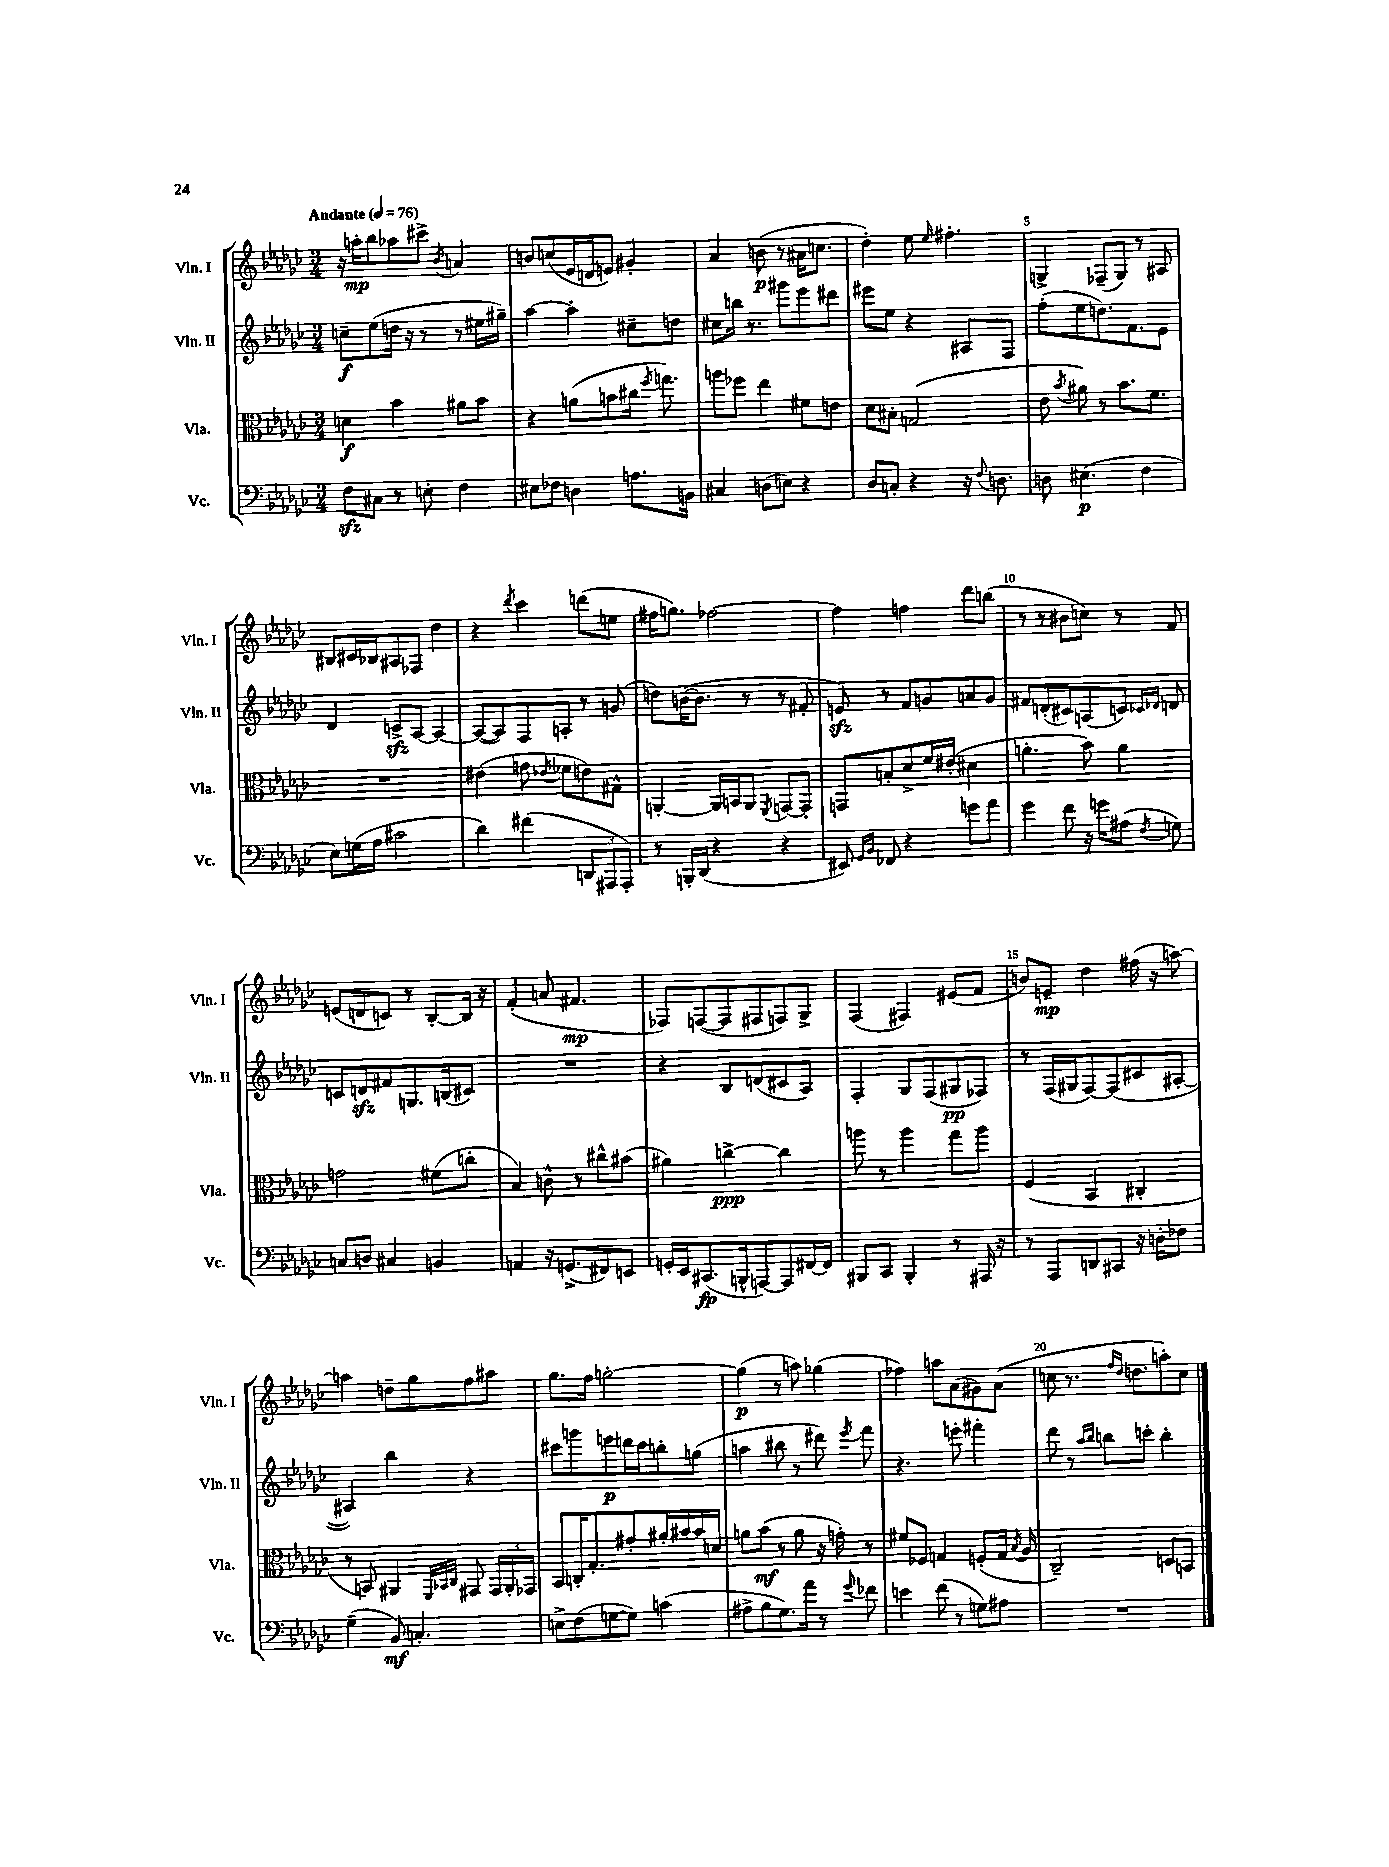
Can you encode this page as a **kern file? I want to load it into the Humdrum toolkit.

**kern	**dynam	**kern	**dynam	**kern	**dynam	**kern	**dynam
*part4	*part4	*part3	*part3	*part2	*part2	*part1	*part1
*staff4	*staff4	*staff3	*staff3	*staff2	*staff2	*staff1	*staff1
*I"Vc.	*	*I"Vla.	*	*I"Vln. II	*	*I"Vln. I	*
*I'Vc.	*	*I'Vla.	*	*I'Vln. II	*	*I'Vln. I	*
*clefF4	*	*clefC3	*	*clefG2	*	*clefG2	*
*k[b-e-a-d-g-c-]	*	*k[b-e-a-d-g-c-]	*	*k[b-e-a-d-g-c-]	*	*k[b-e-a-d-g-c-]	*
*M3/4	*	*M3/4	*	*M3/4	*	*M3/4	*
*MM76	*	*MM76	*	*MM76	*	*MM76	*
=1	=1	=1	=1	=1	=1	=1	=1
!	!	!	!	!	!	!LO:TX:a:B:t=Andante	!
8Fzz\L	.	4dn\	f	8ccn~\L	f	16r	.
.	.	.	.	.	.	16aan'\KL	mp
8C#X\J	.	.	.	(8ee-\	.	8bb-\	.
8r	.	4b-\	.	16ddn\Jk	.	8aa-X\	.
.	.	.	.	16r	.	.	.
8En'\	.	.	.	8r	.	8ccc#X^\J	.
.	.	.	.	.	.	8qb-/	.
4F\	.	8a#X\L	.	8r	.	4an/	.
.	.	8b-\J	.	16ee#X\LL	.	.	.
.	.	.	.	16gg#X~\JJ)	.	.	.
=2	=2	=2	=2	=2	=2	=2	=2
8E#X\L	.	4r	.	[4aa-\	.	8bn/L	.
8F-X\J	.	.	.	.	.	(8ccn/	.
4Dn\	.	(8an\L	.	4aa-'\]	.	16e-/L	.
.	.	.	.	.	.	16dn/J	.
.	.	8bn\	.	.	.	8en/J)	.
8.An\L	.	16cc#X\Jk	.	8cc#X~\L	.	4g#X'/	.
.	.	8qff/	.	.	.	.	.
.	.	8.ggn\)	.	.	.	.	.
.	.	.	.	8ddn\J	.	.	.
16BBn\Jk	.	.	.	.	.	.	.
=3	=3	=3	=3	=3	=3	=3	=3
4C#X/	.	8aan\L	.	8cc#X\L	.	4a-/	.
.	.	8ff-X\J	.	16bbn\Jk	.	.	.
.	.	.	.	8.r	.	.	.
(8Dn\L	.	4ee-\	.	.	.	(8bn\	p
8En\J)	.	.	.	8ggg#X\L	.	8r	.
4r	.	8f#X\L	.	8eee-\	.	16a#X\KL	.
.	.	.	.	.	.	8.ccn\J	.
.	.	8en\J	.	8ddd#X\J	.	.	.
=4	=4	=4	=4	=4	=4	=4	=4
8D-/L	.	8d-\L	.	8eee#X\L	.	4dd-'\)	.
8Cn'/J	.	8B#X'\J	.	8ee-\J	.	.	.
4r	.	(2Gn/	.	4r	.	8ee-\	.
.	.	.	.	.	.	16qqee-/	.
.	.	.	.	.	.	4.ff#X'\	.
16r	.	.	.	8A#X/L	.	.	.
8qqF/	.	.	.	.	.	.	.
8.Dn\	.	.	.	.	.	.	.
.	.	.	.	8F/J	.	.	.
=5	=5	=5	=5	=5	=5	=5	=5
8Dn\	.	8e-\	.	(8ff'\L	.	4Gn^/	.
.	.	8qb-/	.	.	.	.	.
(4.E#X\	p	8a#X\)	.	8ee-\	.	.	.
.	.	8r	.	8.ddn\)	.	(8F-X~/L	.
.	.	8.b-\L	.	.	.	8G/J)	.
.	.	.	.	8.f\	.	.	.
4F\	.	.	.	.	.	8r	.
.	.	8.f\J	.	.	.	.	.
.	.	.	.	8e-\J	.	8A#X/	.
!!LO:LB:g=z
=6	=6	=6	=6	=6	=6	=6	=6
8E-\L)	.	2.r	.	4d-/	.	8B#X/L	.
(16Gn\L	.	.	.	.	.	16c#X/L	.
16A-\JJ	.	.	.	.	.	16B-X/J	.
2c#X\	.	.	.	8cnzz^/L	.	8A#X/	.
.	.	.	.	[8A-/J	.	8F-X/J	.
.	.	.	.	4A-/_	.	4dd-\	.
=7	=7	=7	=7	=7	=7	=7	=7
4d-\)	.	(4e#X\	.	(8A-/L_	.	4r	.
.	.	.	.	8A-/])	.	.	.
.	.	.	.	.	.	8qddd-/	.
(4f#X\	.	8gn\	.	8F/	.	4ccc-\	.
.	.	8qe-X/	.	.	.	.	.
.	.	8f-X\L	.	8An'/J	.	.	.
12DDn/L	.	8en\)	.	8r	.	(8dddn\L	.
12AAA#X/	.	.	.	.	.	.	.
.	.	8G#X^^\J	.	(8gn/	.	8een\J	.
12AAA#'/J)	.	.	.	.	.	.	.
=8	=8	=8	=8	=8	=8	=8	=8
8r	.	[4AAn'/	.	8ddn\L)	.	16ff#X\KL	.
.	.	.	.	.	.	8.ggn\J)	.
16BBBn'/LL	.	.	.	([16bn\K	.	.	.
(16DD-/JJ	.	.	.	8.b\J]	.	.	.
4r	.	16AA/LL]	.	.	.	[2ff-X\	.
.	.	16BBn/J	.	.	.	.	.
.	.	8AA/J	.	8r	.	.	.
.	.	8qFF/	.	.	.	.	.
4r	.	[8GGn/L	.	8r	.	.	.
.	.	8GG'/J]	.	8f#X'/	.	.	.
=9	=9	=9	=9	=9	=9	=9	=9
8EE#X/)	.	8GGn/L	.	8enzz/)	.	4ff-\]	.
16qqGG-/LL	.	.	.	.	.	.	.
16qqBB-/JJ	.	.	.	.	.	.	.
8FF-X/	.	8Bn'/	.	8r	.	.	.
4r	.	8d-^/	.	8f/L	.	4ffn\	.
.	.	16f/L	.	8gn/	.	.	.
.	.	(16e#X'/JJ	.	.	.	.	.
8gn\L	.	4d#X\	.	8an/	.	8ddd-\L	.
8a-\J	.	.	.	8g/J	.	(8bbn\J	.
=10	=10	=10	=10	=10	=10	=10	=10
4g-\	.	4.an'\	.	8f#X/L	.	8r	.
.	.	.	.	(8dn'/	.	8r	.
8f\	.	.	.	8c#X/)	.	8b#X\L	.
16r	.	8b-\)	.	(8An/	.	8ccn\J)	.
16gn\KL	.	.	.	.	.	.	.
(8A#X\J	.	4a\	.	8cn/J)	.	8r	.
.	.	.	.	16qqc-X/LL	.	.	.
8qF/	.	.	.	16qqd-X/JJ	.	.	.
8Gn\)	.	.	.	8dn/	.	8f/	.
!!LO:LB:g=z
=11	=11	=11	=11	=11	=11	=11	=11
8Cn/L	.	2gn\	.	8cn/L	.	(8en/L	.
8Dn/J	.	.	.	8dnzz/	.	8dn/	.
4C#X/	.	.	.	8f#X/	.	8cn/J)	.
.	.	.	.	8.Gn/	.	8r	.
4BBn/	.	(8f#X\L	.	.	.	[8B-'/L	.
.	.	.	.	(16Bn/k	.	.	.
.	.	8ccn'\J	.	8c#X/J)	.	16B-/Jk]	.
.	.	.	.	.	.	16r	.
=12	=12	=12	=12	=12	=12	=12	=12
4AAn/	.	4B-/)	.	2.r	.	(4f'/	.
16r	.	8cn^^\	.	.	.	8an/	.
(8.GGn^/L	.	.	.	.	.	.	.
.	.	8r	.	.	.	4.f#X/	mp
8FF#X/)	.	8cc#X^^\L	.	.	.	.	.
8EEn/J	.	(8b#X\J	.	.	.	.	.
=13	=13	=13	=13	=13	=13	=13	=13
16GGn'/LL	.	4a#X\)	.	4r	.	8F-X/L)	.
16EE-/J	.	.	.	.	.	.	.
(8.CC#X/	fp	.	.	.	.	([8Fn/	.
.	.	[4ccn^\	ppp	8B-/L	.	8F/]	.
16BBBn^^/k	.	.	.	.	.	.	.
[8AAAn/)	.	.	.	(8dn/	.	8F#X/	.
8AAA/]	.	4cc\]	.	8c#X/	.	8Fn/)	.
[16FF#X/L	.	.	.	8A-/J)	.	8G-^/J	.
16FF#/JJ]	.	.	.	.	.	.	.
=14	=14	=14	=14	=14	=14	=14	=14
8BBB#X/L	.	8aan\	.	4F'/	.	(4F/	.
8CC-/J	.	8r	.	.	.	.	.
4BBB#'/	.	4aa\	.	8G-/L	.	4F#X/)	.
.	.	.	.	(8F/	.	.	.
8r	.	8gg-\L	.	8G#X/	pp	(8e#X/L	.
16AAA#X/	.	8aa\J	.	8F-X/J)	.	8f/J	.
16r	.	.	.	.	.	.	.
=15	=15	=15	=15	=15	=15	=15	=15
8r	.	(4F/	.	8r	.	8bn/L)	.
8AAA-/L	.	.	.	(16F/LL	.	8en~/J	mp
.	.	.	.	16G#X/J	.	.	.
8DDn/	.	4BB-/	.	[8F/)	.	4dd-\	.
8CC#X/J	.	.	.	(8F/]	.	.	.
16r	.	4C#X'/	.	8c#X/	.	(16ff#X\	.
16Dn'\KL	.	.	.	.	.	16r	.
8F-X\J	.	.	.	[8A#X'/J	.	[8aan\)	.
!!LO:LB:g=z
=16	=16	=16	=16	=16	=16	=16	=16
(4G-~\	.	8r	.	4A#X/])	.	4aan\]	.
.	.	8BBn/)	.	.	.	.	.
8BB-/)	mf	4AA#X/	.	4bb-\	.	8ddn~\L	.
4.Cn'/	.	.	.	.	.	8gg-\	.
.	.	32qqFF/LLL	.	.	.	.	.
.	.	32qqBB-X/	.	.	.	.	.
.	.	32qqC-/JJJ	.	.	.	.	.
.	.	8GG#X/	.	4r	.	8ff\	.
.	.	24GG#/LL	.	.	.	8aa#X\J	.
.	.	24AA#'/	.	.	.	.	.
.	.	24GG-X/JJ	.	.	.	.	.
=17	=17	=17	=17	=17	=17	=17	=17
8En^\L	.	8BB-/L	.	8ccc#X\L	.	8.gg-\L	.
(8F\	.	16Cn'/K	.	8gggn\	.	.	.
.	.	8.G-'/	.	.	.	16ff\Jk	.
[8Gn\	.	.	.	8eeen\	p	[2ggn'\	.
8G\J])	.	8g#X'/	.	16dddn\L	.	.	.
.	.	.	.	16ccc#\J	.	.	.
(4cn\	.	16a#X'/L	.	8bbn'\	.	.	.
.	.	[16b#X/	.	.	.	.	.
.	.	16b#/]	.	(8ggn\J	.	.	.
.	.	16dn/JJ	.	.	.	.	.
=18	=18	=18	=18	=18	=18	=18	=18
8A#X^\L	.	8an\L	.	4aan\	.	(4gg\]	p
8B-\	.	(8b-\J	mf	.	.	.	.
8.G-\)	.	8r	.	8bb#X\	.	8r	.
.	.	8a\	.	8r	.	8aan\)	.
16a-\Jk	.	.	.	.	.	.	.
8r	.	16r	.	8ddd#X\)	.	(4gg-X\	.
.	.	16gn'\)	.	.	.	.	.
8qqg-/	.	.	.	8qeee-/	.	.	.
8f-X\	.	8r	.	8fff\	.	.	.
=19	=19	=19	=19	=19	=19	=19	=19
4en\	.	8f#X/L	.	4.r	.	4ff-X\)	.
.	.	8F-X/J	.	.	.	.	.
(8f\	.	4Gn/	.	.	.	8aan\L	.
8r	.	.	.	8eeen'\	.	(8a-\	.
8Gn\L)	.	(8Fn'/L	.	4fff#X'\	.	8g#X\)	.
8A#X\J	.	16G/Jk	.	.	.	(8a-\J	.
.	.	8qB-/	.	.	.	.	.
.	.	16A-/	.	.	.	.	.
=20	=20	=20	=20	=20	=20	=20	=20
2.r	.	2C-~/)	.	8ddd-\	.	8ccn\	.
.	.	.	.	8r	.	8.r	.
.	.	.	.	16qqaa-/LL	.	.	.
.	.	.	.	16qqbb-/JJ	.	.	.
.	.	.	.	8bbn\L	.	.	.
.	.	.	.	.	.	16qqff/LL	.
.	.	.	.	.	.	16qqdd-/JJ	.
.	.	.	.	.	.	8.ddn\L	.
.	.	.	.	8cccn'\J	.	.	.
.	.	8Dn/L	.	4bb'\	.	8aan'\)	.
.	.	8BBn/J	.	.	.	8cc\J	.
==	==	==	==	==	==	==	==
*-	*-	*-	*-	*-	*-	*-	*-
